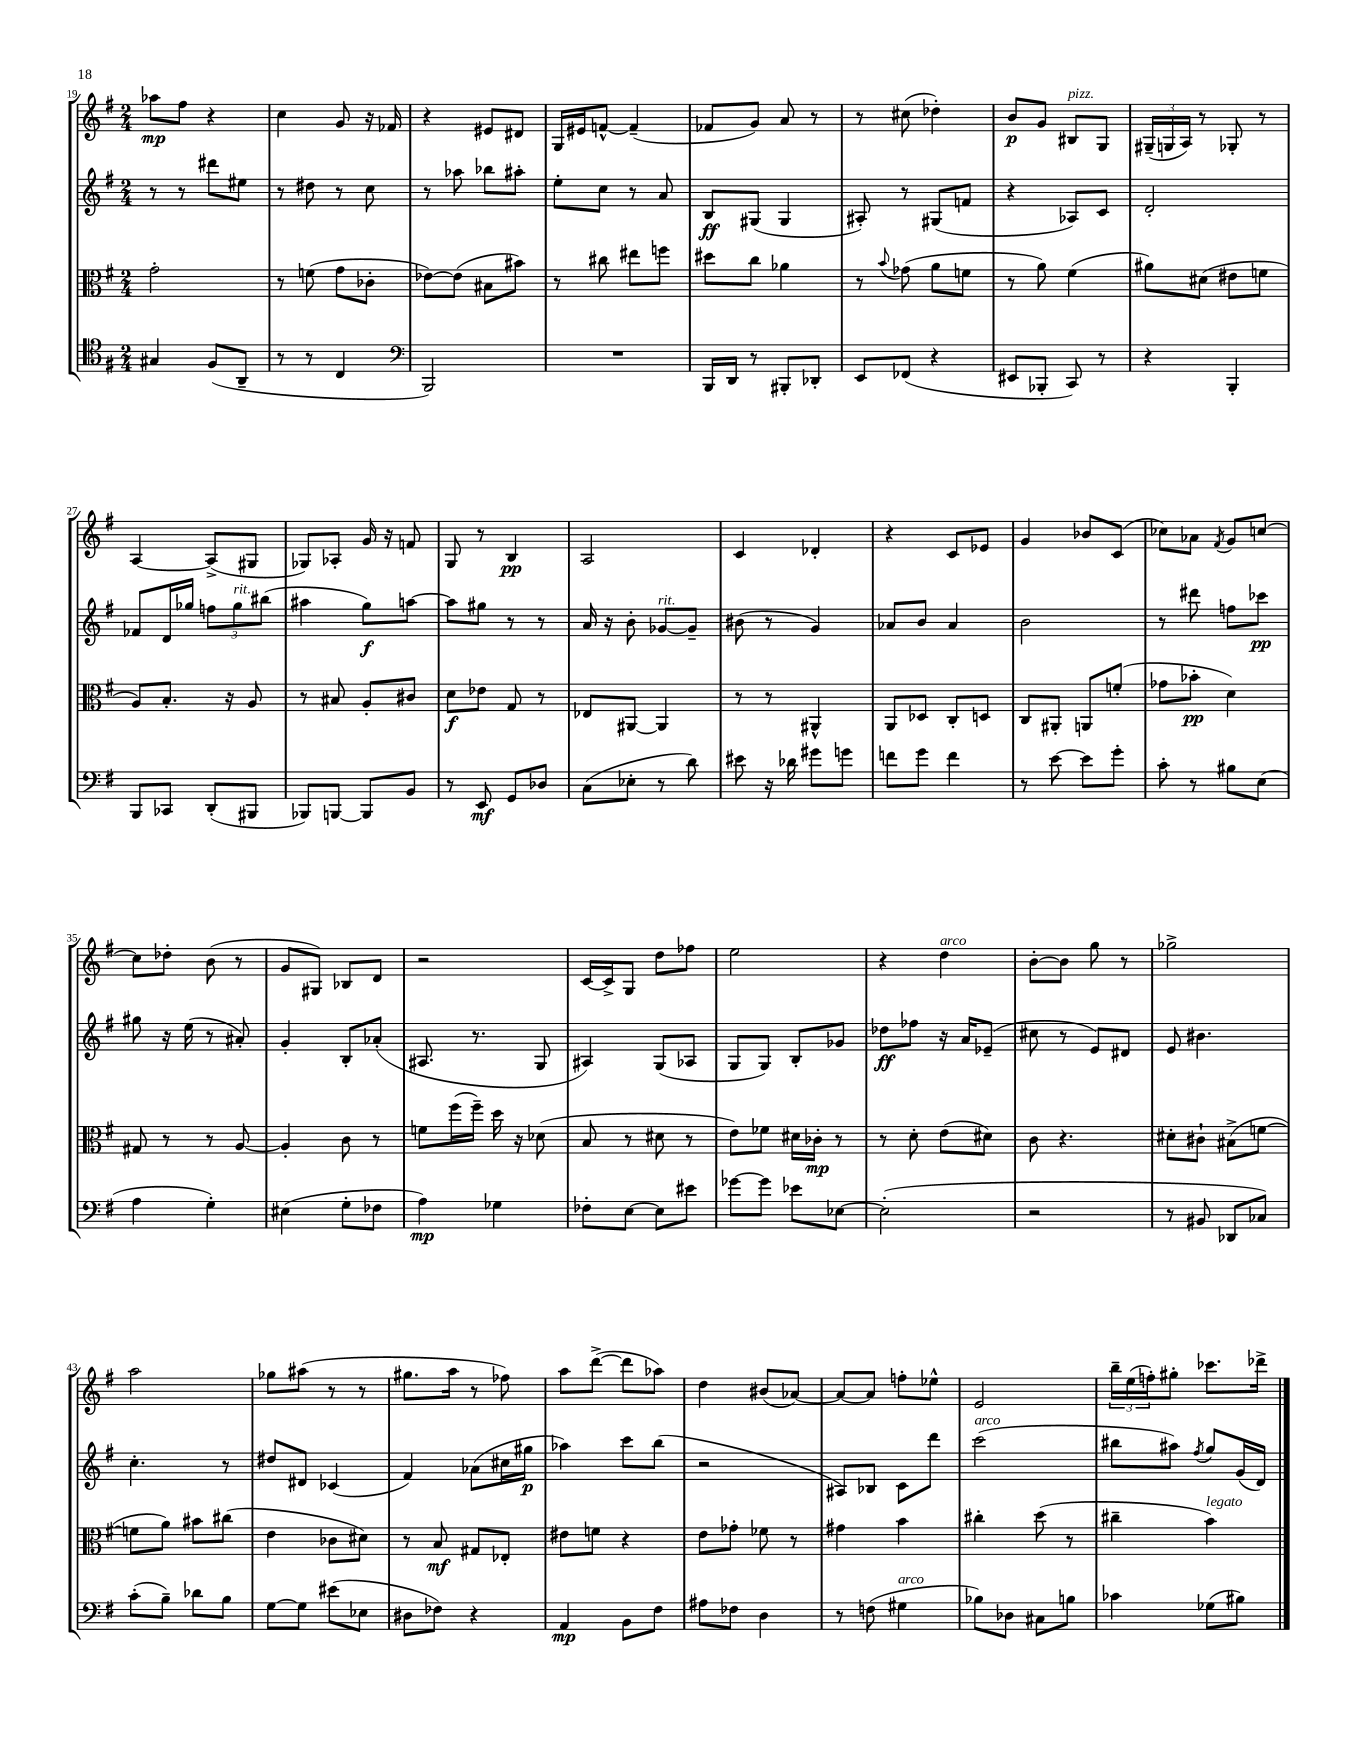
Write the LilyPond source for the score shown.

<<
\new StaffGroup <<
\new Staff = "s0" {
    \clef treble \key g \major \numericTimeSignature \time 2/4
    aes''8\mp fis''8 r4 |
    c''4 g'8 r16 fes'16 |
    r4 eis'8 dis'8 |
    g16 eis'16 f'8~-^ f'4--( |
    fes'8 g'8) a'8 r8 |
    r8 cis''8( des''4-.) |
    b'8\p g'8 bis8^\markup { \italic "pizz." } g8 |
    \tuplet 3/2 { gis16--( g16 a16) } r8 ges8-. r8 |
    a4~ a8->( gis8 |
    ges8) aes8-. g'16 r16 f'8 |
    g8 r8 b4\pp |
    a2 |
    c'4 des'4-. |
    r4 c'8 ees'8 |
    g'4 bes'8 c'8( |
    ces''8) aes'8 \acciaccatura { fis'8 } g'8 c''8~ |
    c''8 des''8-. b'8( r8 |
    g'8 gis8) bes8 d'8 |
    r2 |
    c'16~ c'16-> g8 d''8 fes''8 |
    e''2 |
    r4 d''4^\markup { \italic "arco" } |
    b'8~-. b'8 g''8 r8 |
    ges''2-> |
    a''2 |
    ges''8 ais''8( r8 r8 |
    gis''8. a''16 r8 fes''8) |
    a''8 d'''8~->( d'''8 aes''8) |
    d''4 bis'8( aes'8~) |
    aes'8~ aes'8 f''8-. ees''8-^ |
    e'2 |
    \tuplet 3/2 { b''16-- e''16( f''16-.) } gis''8-. ces'''8. des'''16-> \bar "|." |
}
\new Staff = "s1" {
    \clef treble \key g \major \numericTimeSignature \time 2/4
    r8 r8 dis'''8 eis''8 |
    r8 dis''8 r8 c''8 |
    r8 aes''8 bes''8 ais''8-. |
    e''8-. c''8 r8 a'8 |
    b8\ff gis8( gis4 |
    ais8-.) r8 gis8( f'8 |
    r4 aes8) c'8 |
    d'2-. |
    fes'8 d'16 ges''16 \tuplet 3/2 { f''8 ges''8^\markup { \italic "rit." } bis''8( } |
    ais''4 g''8\f) a''8~ |
    a''8 gis''8 r8 r8 |
    a'16 r16 b'8-. ges'8~^\markup { \italic "rit." } ges'8-- |
    bis'8( r8 g'4) |
    aes'8 b'8 aes'4 |
    b'2 |
    r8 dis'''8 f''8 ces'''8\pp |
    gis''8 r16 e''16( r8 ais'8-.) |
    g'4-. b8-. aes'8-.( |
    ais8. r8. g8 |
    ais4) g8( aes8 |
    g8 g8) b8-. ges'8 |
    des''8\ff fes''8 r16 a'16 ees'8--( |
    cis''8 r8 e'8) dis'8 |
    e'8 bis'4. |
    c''4.-. r8 |
    dis''8 dis'8 ces'4( |
    fis'4) aes'8( cis''16 gis''16\p |
    aes''4) c'''8 b''8( |
    r2 |
    ais8) bes8 c'8 d'''8 |
    c'''2^\markup { \italic "arco" }( |
    bis''8 ais''8) \acciaccatura { fis''8 } g''8 g'16( d'16) \bar "|." |
}
\new Staff = "s2" {
    \clef alto \key g \major \numericTimeSignature \time 2/4
    g'2-. |
    r8 f'8( g'8 ces'8-. |
    ees'8~) ees'8( bis8 bis'8) |
    r8 cis''8 eis''8 f''8 |
    dis''8 c''8 aes'4 |
    r8 \appoggiatura { b'8 } ges'8( a'8 f'8 |
    r8 a'8) fis'4( |
    ais'8) dis'8( eis'8 f'8 |
    a8) b8.-. r16 a8 |
    r8 bis8 a8-. cis'8 |
    d'8\f ees'8 g8 r8 |
    ees8 ais,8~ ais,4 |
    r8 r8 ais,4-^ |
    a,8 des8 c8-. d8 |
    c8 ais,8-. a,8 f'8-.( |
    ges'8 bes'8-.\pp d'4) |
    gis8 r8 r8 a8~ |
    a4-. c'8 r8 |
    f'8 fis''16( fis''16--) d''16 r16 des'8( |
    b8 r8 dis'8 r8 |
    e'8) fes'8 dis'16 ces'16-.\mp r8 |
    r8 d'8-. e'8( dis'8) |
    c'8 r4. |
    dis'8-. cis'8-! bis8->( f'8~ |
    f'8 a'8) bis'8 cis''8( |
    e'4 ces'8 dis'8) |
    r8 b8\mf gis8 ees8-. |
    eis'8 f'8 r4 |
    e'8 ges'8-. fes'8 r8 |
    gis'4 b'4 |
    cis''4-. d''8( r8 |
    cis''4-- b'4^\markup { \italic "legato" }) \bar "|." |
}
\new Staff = "s3" {
    \clef tenor \key g \major \numericTimeSignature \time 2/4
    gis4 fis8( a,8-- |
    r8 r8 c4 |
    \clef bass b,,2) |
    R2 |
    b,,16 d,16 r8 bis,,8-. des,8-. |
    e,8 fes,8( r4 |
    eis,8 bes,,8-. c,8) r8 |
    r4 b,,4-. |
    b,,8 ces,8 d,8-.( bis,,8 |
    bes,,8) b,,8~ b,,8 b,8 |
    r8 e,8\mf g,8 des8 |
    c8( ees8-. r8 d'8) |
    eis'8 r16 des'16 gis'8 g'8 |
    f'8 g'8 f'4 |
    r8 e'8~ e'8 g'8-. |
    c'8-. r8 bis8 e8( |
    a4 g4-.) |
    eis4( g8-. fes8 |
    a4\mp) ges4 |
    fes8-. e8~ e8 eis'8 |
    ges'8~ ges'8 ees'8 ees8~ |
    ees2-.( |
    r2 |
    r8 bis,8 des,8 ces8) |
    c'8-.( b8--) des'8 b8 |
    g8~ g8 eis'8( ees8 |
    dis8 fes8) r4 |
    a,4\mp b,8 fis8 |
    ais8 fes8 d4 |
    r8 f8( gis4^\markup { \italic "arco" } |
    bes8) des8 cis8 b8 |
    ces'4 ges8( bis8) \bar "|." |
}
>>
>>
\layout { \context { \Score currentBarNumber = #19 } }
